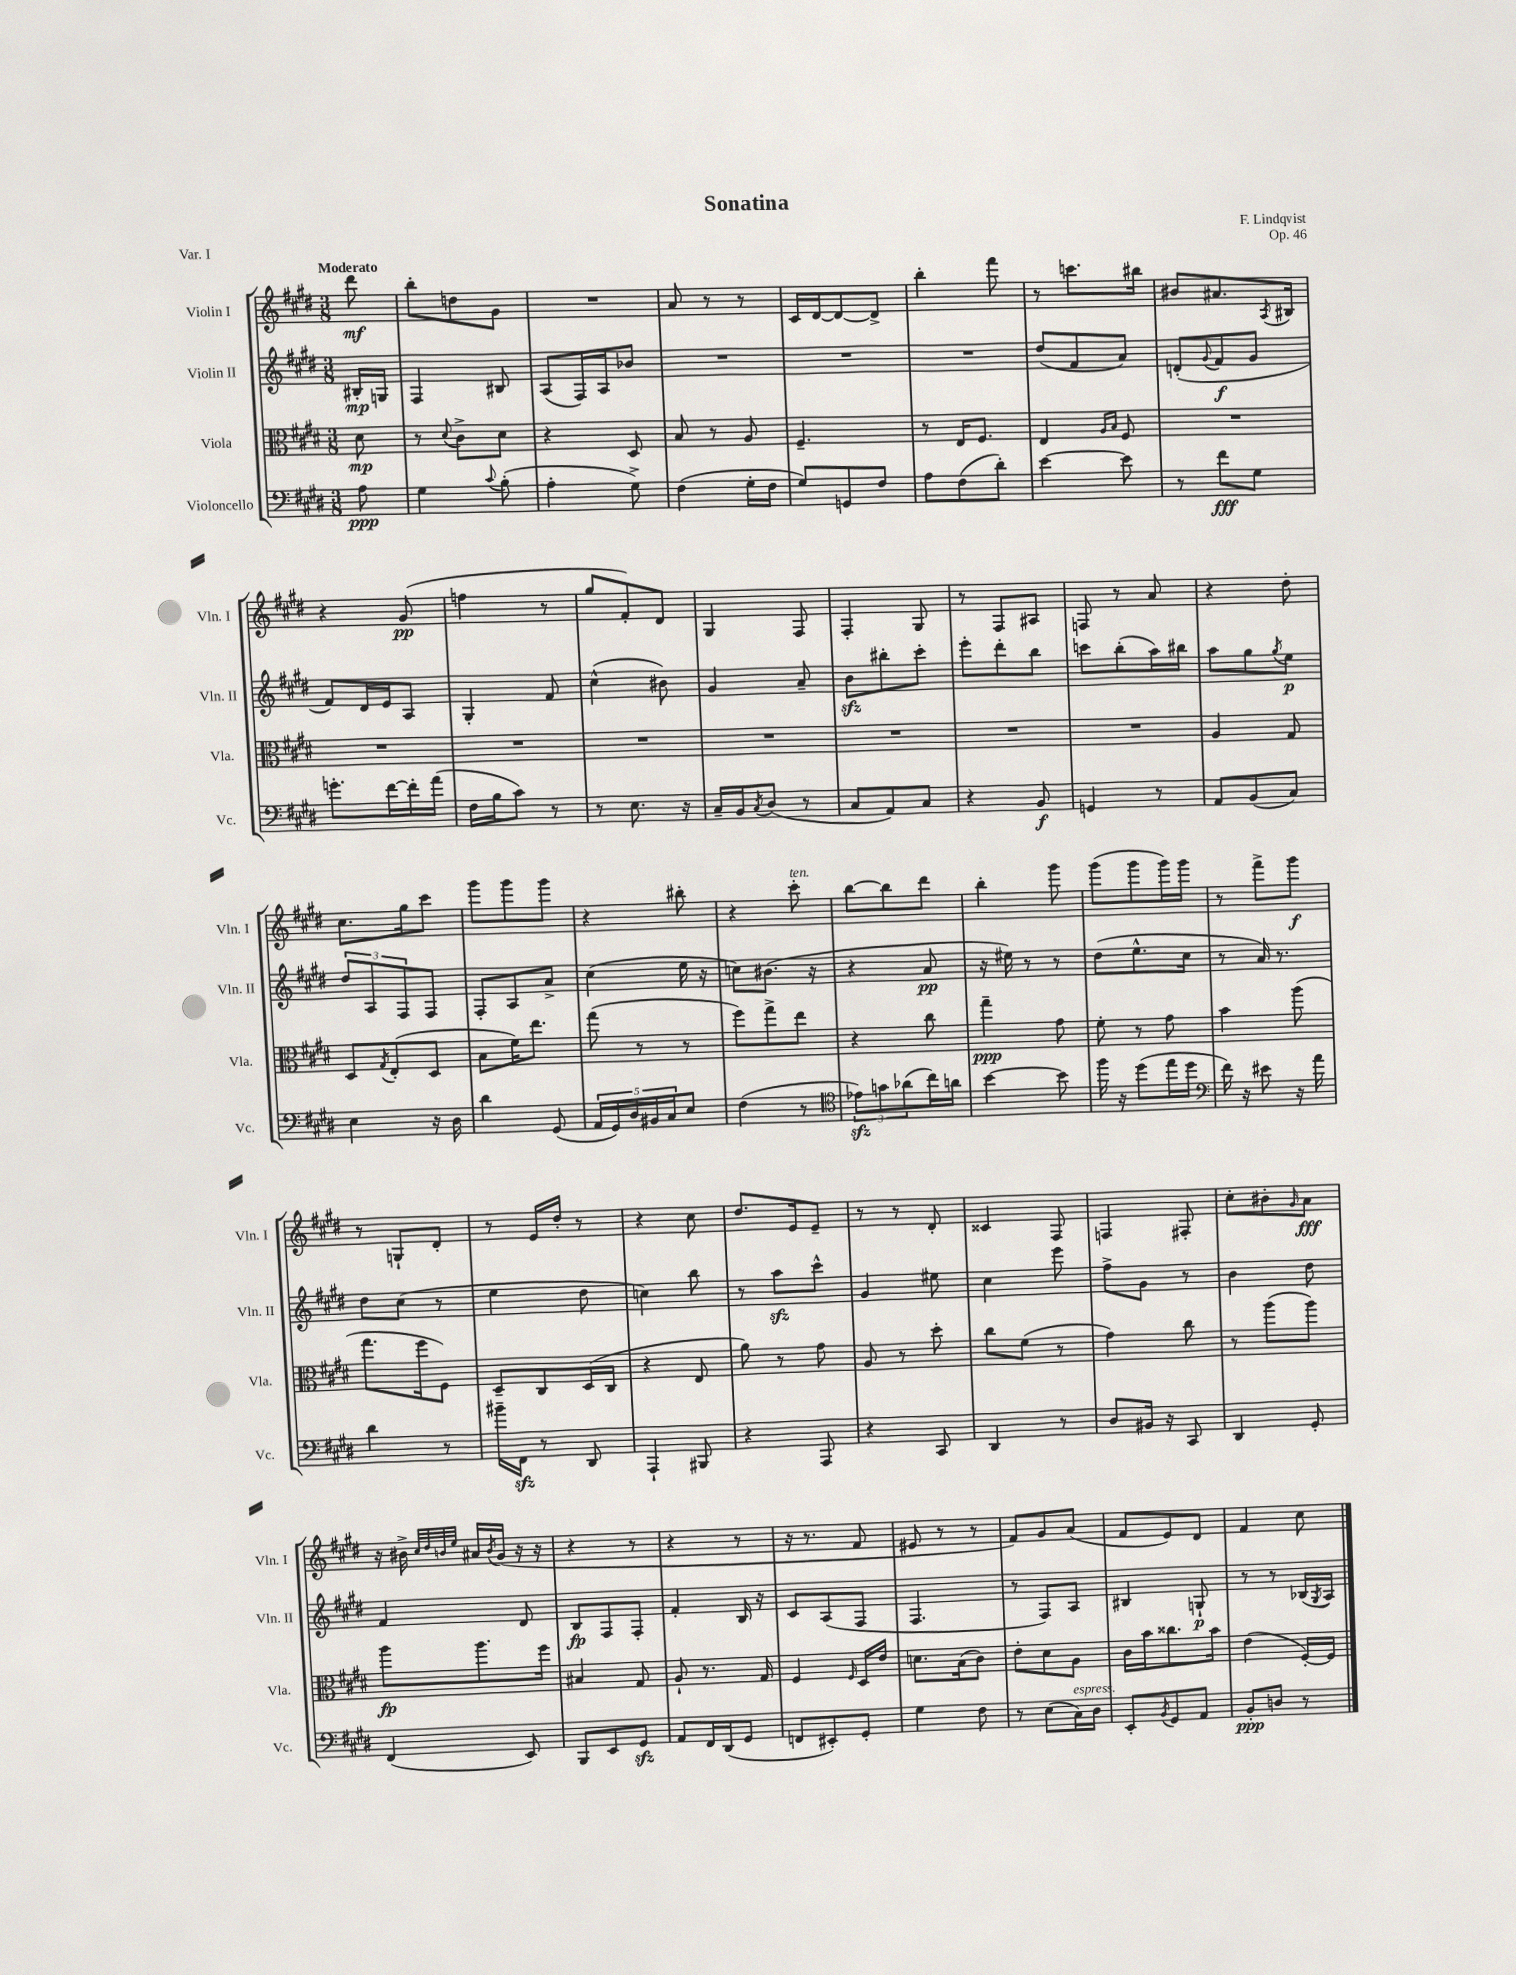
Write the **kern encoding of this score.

**kern	**dynam	**kern	**dynam	**kern	**dynam	**kern	**dynam
*part4	*part4	*part3	*part3	*part2	*part2	*part1	*part1
*staff4	*staff4	*staff3	*staff3	*staff2	*staff2	*staff1	*staff1
*I"Violoncello	*	*I"Viola	*	*I"Violin II	*	*I"Violin I	*
*I'Vc.	*	*I'Vla.	*	*I'Vln. II	*	*I'Vln. I	*
*clefF4	*	*clefC3	*	*clefG2	*	*clefG2	*
*k[f#c#g#d#]	*	*k[f#c#g#d#]	*	*k[f#c#g#d#]	*	*k[f#c#g#d#]	*
*M3/8	*	*M3/8	*	*M3/8	*	*M3/8	*
=	=	=	=	=	=	=	=
!	!	!	!	!	!	!LO:TX:a:B:t=Moderato	!
8A\	ppp	8d#\	mp	16B#X'/LL	mp	8ddd#\	mf
.	.	.	.	16Gn/JJ	.	.	.
=1	=1	=1	=1	=1	=1	=1	=1
4G#\	.	8r	.	4F#/	.	8bb'\L	.
.	.	8qqd#/	.	.	.	.	.
.	.	8c#^\L	.	.	.	8ddn\	.
8qqc#/	.	.	.	.	.	.	.
(8B'\	.	8d#\J	.	8B#X/	.	8g#\J	.
=2	=2	=2	=2	=2	=2	=2	=2
4A'\	.	4r	.	(8A/L	.	4.r	.
.	.	.	.	16F#/L)	.	.	.
.	.	.	.	16A/J	.	.	.
8G#^\)	.	8D#/	.	8b-X/J	.	.	.
=3	=3	=3	=3	=3	=3	=3	=3
(4F#\	.	8B/	.	4.r	.	8a/	.
.	.	8r	.	.	.	8r	.
16G#'\LL	.	8A/	.	.	.	8r	.
16F#\JJ	.	.	.	.	.	.	.
=4	=4	=4	=4	=4	=4	=4	=4
8G#/L)	.	4.F#~/	.	4.r	.	16c#/LL	.
.	.	.	.	.	.	[16d#/J	.
8GGn/	.	.	.	.	.	8d#/_	.
8F#/J	.	.	.	.	.	8d#^/J]	.
=5	=5	=5	=5	=5	=5	=5	=5
8A\L	.	8r	.	4.r	.	4bb'\	.
(8F#\	.	16E/KL	.	.	.	.	.
.	.	8.F#/J	.	.	.	.	.
8d#'\J)	.	.	.	.	.	8fff#\	.
=6	=6	=6	=6	=6	=6	=6	=6
[4e\	.	4E/	.	(8dd#/L	.	8r	.
.	.	.	.	8f#/	.	8.cccn\L	.
.	.	16qqA/LL	.	.	.	.	.
.	.	16qqB/JJ	.	.	.	.	.
8e\]	.	8F#/	.	8a/J)	.	.	.
.	.	.	.	.	.	16bb#X\Jk	.
=7	=7	=7	=7	=7	=7	=7	=7
8r	.	4.r	.	(8dn'/L	.	8b#X/L	.
.	.	.	.	8qqg#/	.	.	.
8f#\L	fff	.	.	8f#/	f	8.a#X/	.
8G#\J	.	.	.	8g#/J	.	.	.
.	.	.	.	.	.	8qA/	.
.	.	.	.	.	.	16B#X/Jk	.
!!LO:LB:g=z
=8	=8	=8	=8	=8	=8	=8	=8
8.gn'\L	.	4.r	.	8f#/L)	.	4r	.
.	.	.	.	16d#/L	.	.	.
[16f#\L	.	.	.	16e/J	.	.	.
16f#'\]	.	.	.	8A/J	.	(8g#/	pp
(16a\JJ	.	.	.	.	.	.	.
=9	=9	=9	=9	=9	=9	=9	=9
16F#\LL	.	4.r	.	4G#'/	.	4ffn\	.
16B\J	.	.	.	.	.	.	.
8c#\J)	.	.	.	.	.	.	.
8r	.	.	.	8f#/	.	8r	.
=10	=10	=10	=10	=10	=10	=10	=10
8r	.	4.r	.	(4cc#^^\	.	8gg#/L	.
8.E\	.	.	.	.	.	8f#'/)	.
.	.	.	.	8b#X\)	.	8d#/J	.
16r	.	.	.	.	.	.	.
=11	=11	=11	=11	=11	=11	=11	=11
16C#~/LL	.	4.r	.	4g#/	.	4G#/	.
16BB/J	.	.	.	.	.	.	.
8qC#/	.	.	.	.	.	.	.
(8D#/J	.	.	.	.	.	.	.
8r	.	.	.	8a~/	.	8F#/	.
=12	=12	=12	=12	=12	=12	=12	=12
8C#/L	.	4.r	.	8bzz\L	.	4F#'/	.
8AA/)	.	.	.	8bb#X'\	.	.	.
8C#/J	.	.	.	8ccc#'\J	.	8G#/	.
=13	=13	=13	=13	=13	=13	=13	=13
4r	.	4.r	.	8eee'\L	.	8r	.
.	.	.	.	8ddd#'\	.	8F#/L	.
8BB/	f	.	.	8bb\J	.	8A#X/J	.
=14	=14	=14	=14	=14	=14	=14	=14
4GGn/	.	4.r	.	8cccn\L	.	8Fn/	.
.	.	.	.	(8bb'\	.	8r	.
8r	.	.	.	16aa\L)	.	8a/	.
.	.	.	.	16bb#X\JJ	.	.	.
=15	=15	=15	=15	=15	=15	=15	=15
8AA/L	.	4A/	.	8aa\L	.	4r	.
(8BB/	.	.	.	8gg#\	.	.	.
.	.	.	.	8qgg#/	.	.	.
8C#/J)	.	8G#/	.	8ee\J	p	8dd#'\	.
!!LO:LB:g=z
=16	=16	=16	=16	=16	=16	=16	=16
4E\	.	8D#/L	.	12dd#/L	.	8.cc#\L	.
.	.	.	.	12A/	.	.	.
.	.	8qG#/	.	.	.	.	.
.	.	(8E'/	.	.	.	.	.
.	.	.	.	12F#/	.	.	.
.	.	.	.	.	.	16gg#\k	.
16r	.	8D#/J	.	8F#/J	.	8ccc#\J	.
16D#\	.	.	.	.	.	.	.
=17	=17	=17	=17	=17	=17	=17	=17
4d#\	.	8B\L	.	8F#'/L	.	8ggg#\L	.
.	.	16f#\K)	.	8A/	.	8ggg#\	.
.	.	8.ee\J	.	.	.	.	.
(8GG#/	.	.	.	8a^/J	.	8ggg#\J	.
=18	=18	=18	=18	=18	=18	=18	=18
20AA/LL	.	(8gg#\	.	(4cc#\	.	4r	.
20GG#/)	.	.	.	.	.	.	.
20D#/	.	.	.	.	.	.	.
.	.	8r	.	.	.	.	.
20BB#X/	.	.	.	.	.	.	.
20C#/J	.	.	.	.	.	.	.
8E/J	.	8r	.	16ee\	.	8bb#X'\	.
.	.	.	.	16r	.	.	.
=19	=19	=19	=19	=19	=19	=19	=19
(4F#\	.	8ff#\L)	.	8ccn\L)	.	4r	.
.	.	8gg#^\	.	(8.b#X\J	.	.	.
!	!	!	!	!	!	!LO:TX:a:i:t=ten.	!
8r	.	8ee\J	.	.	.	8ccc#'\	.
.	.	.	.	16r	.	.	.
=20	=20	=20	=20	=20	=20	=20	=20
*clefC4	*	*	*	*	*	*	*
12e-Xzz\L)	.	4r	.	4r	.	[8bb\L	.
12gn\	.	.	.	.	.	.	.
.	.	.	.	.	.	8bb\]	.
(12a-X\	.	.	.	.	.	.	.
16cc#\L)	.	8cc#\	.	8a/	pp	8ddd#\J	.
16an\JJ	.	.	.	.	.	.	.
=21	=21	=21	=21	=21	=21	=21	=21
[4b\	.	4gg#~\	ppp	16r	.	4bb'\	.
.	.	.	.	16ee#X\)	.	.	.
.	.	.	.	8r	.	.	.
8b\]	.	8g#\	.	8r	.	8ggg#\	.
=22	=22	=22	=22	=22	=22	=22	=22
16ff#\	.	8f#'\	.	(8dd#\L	.	(8ggg#\L	.
16r	.	.	.	.	.	.	.
(8dd#\L	.	8r	.	8.ee^^\	.	8ggg#\	.
16ee\L	.	8g#\	.	.	.	16ggg#\L)	.
16dd#\JJ	.	.	.	16cc#\Jk	.	16ggg#\JJ	.
=23	=23	=23	=23	=23	=23	=23	=23
*clefF4	*	*	*	*	*	*	*
16f#\)	.	4b\	.	8r	.	8r	.
16r	.	.	.	.	.	.	.
8e#X\	.	.	.	16a/)	.	8fff#^\L	.
.	.	.	.	8.r	.	.	.
16r	.	(8aa\	.	.	.	8ggg#\J	f
16a\	.	.	.	.	.	.	.
!!LO:LB:g=z
=24	=24	=24	=24	=24	=24	=24	=24
4d#\	.	8.gg#\L	.	8dd#\L	.	8r	.
.	.	.	.	(8cc#\J	.	8Gn`/L	.
.	.	16ff#\k	.	.	.	.	.
8r	.	8F#\J)	.	8r	.	8d#'/J	.
=25	=25	=25	=25	=25	=25	=25	=25
16b#X~\LL	.	8D#~/L	.	4ee\	.	8r	.
16FF#zz\JJ	.	.	.	.	.	.	.
8r	.	8C#/	.	.	.	16e/LL	.
.	.	.	.	.	.	16dd#'/JJ	.
8DD#/	.	(16D#/L	.	8dd#\	.	8r	.
.	.	16C#/JJ	.	.	.	.	.
=26	=26	=26	=26	=26	=26	=26	=26
4AAA`/	.	4r	.	4ccn\)	.	4r	.
8BBB#X/	.	8E/	.	8bb\	.	8cc#\	.
=27	=27	=27	=27	=27	=27	=27	=27
4r	.	8a\)	.	8r	.	8.dd#/L	.
.	.	8r	.	8aazz\L	.	.	.
.	.	.	.	.	.	16e/k	.
8AAA/	.	8g#\	.	8ccc#^^\J	.	8e~/J	.
=28	=28	=28	=28	=28	=28	=28	=28
4r	.	8A/	.	4g#/	.	8r	.
.	.	8r	.	.	.	8r	.
8CC#/	.	8dd#'\	.	8ee#X\	.	8d#'/	.
=29	=29	=29	=29	=29	=29	=29	=29
4DD#/	.	8cc#\L	.	4cc#\	.	4c##X/	.
.	.	(8f#\J	.	.	.	.	.
8r	.	8r	.	8eee\	.	8F#/	.
=30	=30	=30	=30	=30	=30	=30	=30
8D#/L	.	4g#\)	.	8ff#^\L	.	4Fn/	.
16BB#X/Jk	.	.	.	8g#\J	.	.	.
16r	.	.	.	.	.	.	.
8CC#/	.	8cc#\	.	8r	.	8F#X'/	.
=31	=31	=31	=31	=31	=31	=31	=31
4DD#/	.	8r	.	4b\	.	8cc#'\L	.
.	.	(8aa\L	.	.	.	8b#X'\	.
.	.	.	.	.	.	16qqg#/	.
8GG#'/	.	8aa\J)	.	8dd#\	.	8a\J	fff
!!LO:LB:g=z
=32	=32	=32	=32	=32	=32	=32	=32
(4FF#/	.	8aa\L	fp	4f#/	.	16r	.
.	.	.	.	.	.	16b#X^\	.
.	.	.	.	.	.	32qqcc#/LLL	.
.	.	.	.	.	.	32qqdd#/	.
.	.	.	.	.	.	32qqbn/	.
.	.	.	.	.	.	32qqee/JJJ	.
.	.	8.aa\	.	.	.	16a#X/LL	.
.	.	.	.	.	.	8qb/	.
.	.	.	.	.	.	(16g#/JJ	.
8EE/)	.	.	.	8d#/	.	16r	.
.	.	16ff#\Jk	.	.	.	16r	.
=33	=33	=33	=33	=33	=33	=33	=33
8BBB/L	.	4B#X/	.	8B/L	fp	4r	.
8EE/	.	.	.	8F#/	.	.	.
8GG#zz/J	.	8G#/	.	8F#'/J	.	8r	.
=34	=34	=34	=34	=34	=34	=34	=34
8AA/L	.	8A`/	.	4f#'/	.	4r	.
16FF#/L	.	8.r	.	.	.	.	.
(16DD#/J	.	.	.	.	.	.	.
8GG#/J	.	.	.	16B/	.	8r	.
.	.	16G#/	.	16r	.	.	.
=35	=35	=35	=35	=35	=35	=35	=35
8FFn/L	.	4F#/	.	8c#/L	.	16r	.
.	.	.	.	.	.	8.r	.
8EE#X'/)	.	.	.	(8A/	.	.	.
.	.	16qqF#/	.	.	.	.	.
8GG#'/J	.	16D#/LL	.	8F#/J	.	8f#/	.
.	.	16e/JJ	.	.	.	.	.
=36	=36	=36	=36	=36	=36	=36	=36
4G#\	.	8.dn\L	.	4.F#/	.	8e#X/	.
.	.	.	.	.	.	8r	.
.	.	(16B\k	.	.	.	.	.
8F#\	.	8c#\J)	.	.	.	8r	.
=37	=37	=37	=37	=37	=37	=37	=37
8r	.	8e'\L	.	8r	.	8f#/L)	.
(8E\L	.	8d#\	.	8F#/L)	.	8g#/	.
!LO:TX:a:i:t=espress.	!	!	!	!	!	!	!
16C#\L)	.	8A\J	.	8A/J	.	(8a/J	.
16D#\JJ	.	.	.	.	.	.	.
=38	=38	=38	=38	=38	=38	=38	=38
8EE'/L	.	16c#\LL	.	4B#X/	.	8f#/L	.
.	.	16b\J	.	.	.	.	.
8qBB/	.	.	.	.	.	.	.
8GG#/	.	8.cc##X\	.	.	.	8e/)	.
8AA/J	.	.	.	8Gn`/	p	8d#/J	.
.	.	16b\Jk	.	.	.	.	.
=39	=39	=39	=39	=39	=39	=39	=39
8BB'/L	ppp	(4e\	.	8r	.	4f#/	.
8Dn/J	.	.	.	8r	.	.	.
8r	.	[16F#'/LL)	.	(16B-X/LL	.	8cc#\	.
.	.	.	.	8qG#/	.	.	.
.	.	16F#/JJ]	.	16A/JJ)	.	.	.
==	==	==	==	==	==	==	==
*-	*-	*-	*-	*-	*-	*-	*-
